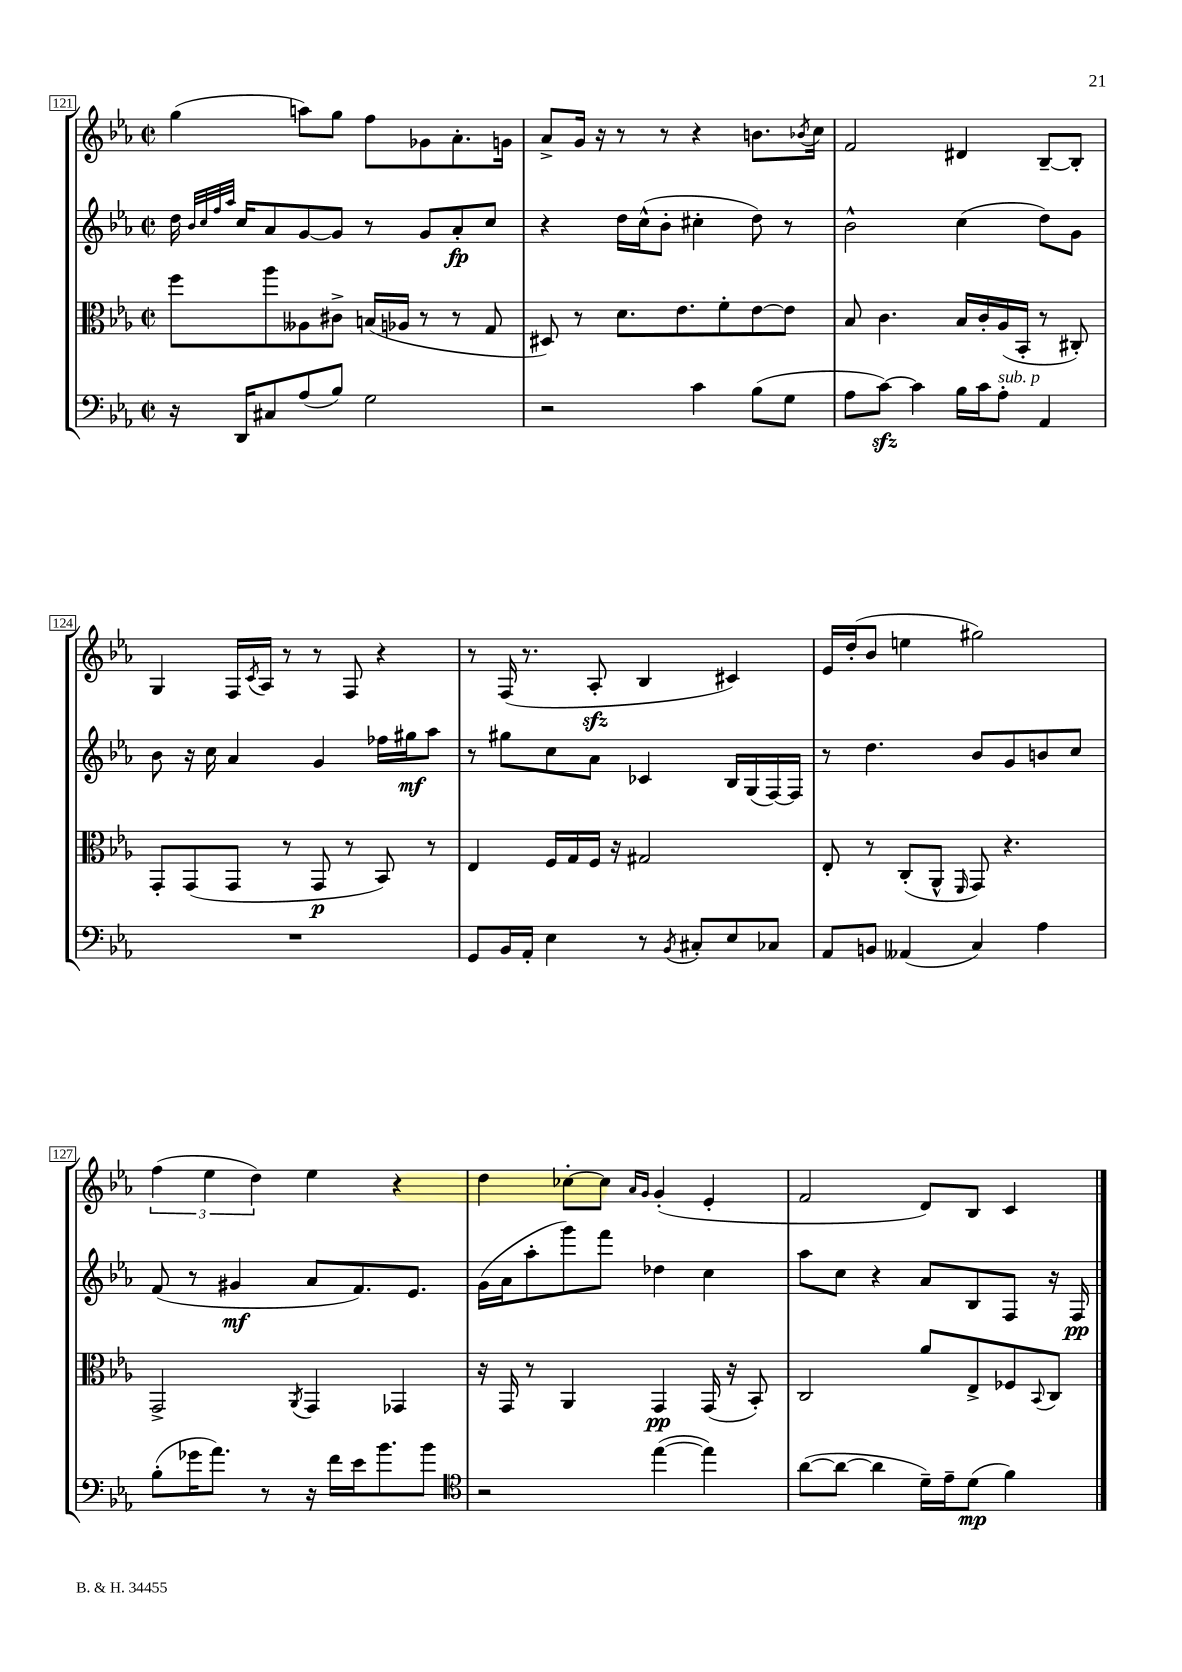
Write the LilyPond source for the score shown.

<<
\new StaffGroup <<
\new Staff = "s0" {
    \clef treble \key ees \major \defaultTimeSignature \time 2/2
    g''4( a''8) g''8 f''8 ges'8 aes'8.-. g'16 |
    aes'8-> g'16 r16 r8 r8 r4 b'8. \acciaccatura { bes'8 } c''16 |
    f'2 dis'4 bes8~-- bes8-. |
    g4 f16 \acciaccatura { c'8 } aes16 r8 r8 f8 r4 |
    r8 f16( r8. aes8-.\sfz bes4 cis'4) |
    ees'16 d''16-.( bes'8 e''4 gis''2) |
    \tuplet 3/2 { f''4( ees''4 d''4) } ees''4 r4 |
    d''4 ces''8~-. ces''8 \grace { aes'16 g'16 } g'4-.( ees'4-. |
    f'2 d'8) bes8 c'4 \bar "|." |
}
\new Staff = "s1" {
    \clef treble \key ees \major \defaultTimeSignature \time 2/2
    d''16 \grace { bes'32 c''32 f''32 aes''32 } c''16 aes'8 g'8~ g'8 r8 g'8 aes'8-.\fp c''8 |
    r4 d''16 c''16-^( bes'8-. cis''4-. d''8) r8 |
    bes'2-^ c''4( d''8) g'8 |
    bes'8 r16 c''16 aes'4 g'4 fes''16 gis''16\mf aes''8 |
    r8 gis''8 c''8 aes'8 ces'4 bes16 g16( f16~) f16 |
    r8 d''4. bes'8 g'8 b'8 c''8 |
    f'8( r8 gis'4\mf aes'8 f'8.) ees'8. |
    g'16( aes'16 aes''8-. g'''8) f'''8 des''4 c''4 |
    aes''8 c''8 r4 aes'8 bes8 f8 r16 f16\pp \bar "|." |
}
\new Staff = "s2" {
    \clef alto \key ees \major \defaultTimeSignature \time 2/2
    f''8 aes''8 aeses8 cis'8-> b16( aes16 r8 r8 g8 |
    dis8) r8 d'8. ees'8. f'8-. ees'8~ ees'8 |
    bes8 c'4. bes16 c'16-. aes16( bes,16-. r8 cis8-.) |
    g,8-. g,8( g,8 r8 g,8\p r8 bes,8) r8 |
    ees4 f16 g16 f16 r16 gis2 |
    ees8-. r8 c8-.( aes,8-^ \grace { f,16 } g,8) r4. |
    g,2-> \acciaccatura { aes,8 } g,4 ges,4 |
    r16 g,16 r8 aes,4 g,4\pp g,16( r16 bes,8-.) |
    c2 aes'8 ees8-> fes8 \appoggiatura { bes,8 } c8 \bar "|." |
}
\new Staff = "s3" {
    \clef bass \key ees \major \defaultTimeSignature \time 2/2
    r16 d,16 cis8 aes8( bes8) g2 |
    r2 c'4 bes8( g8 |
    aes8 c'8~\sfz) c'4 bes16 c'16 aes8-.^\markup { \italic "sub. p" } aes,4 |
    R1 |
    g,8 bes,16 aes,16-. ees4 r8 \acciaccatura { bes,8 } cis8-. ees8 ces8 |
    aes,8 b,8 aeses,4( c4) aes4 |
    bes8-.( ges'16 aes'8.) r8 r16 f'16 ees'16 bes'8. bes'8 |
    \clef tenor r2 ees''4~( ees''4) |
    aes'8~( aes'8~ aes'4 d'16--) ees'16-- d'8\mp( f'4) \bar "|." |
}
>>
>>
\layout { \context { \Score currentBarNumber = #121 \override BarNumber.stencil = #(make-stencil-boxer 0.1 0.3 ly:text-interface::print) } }
